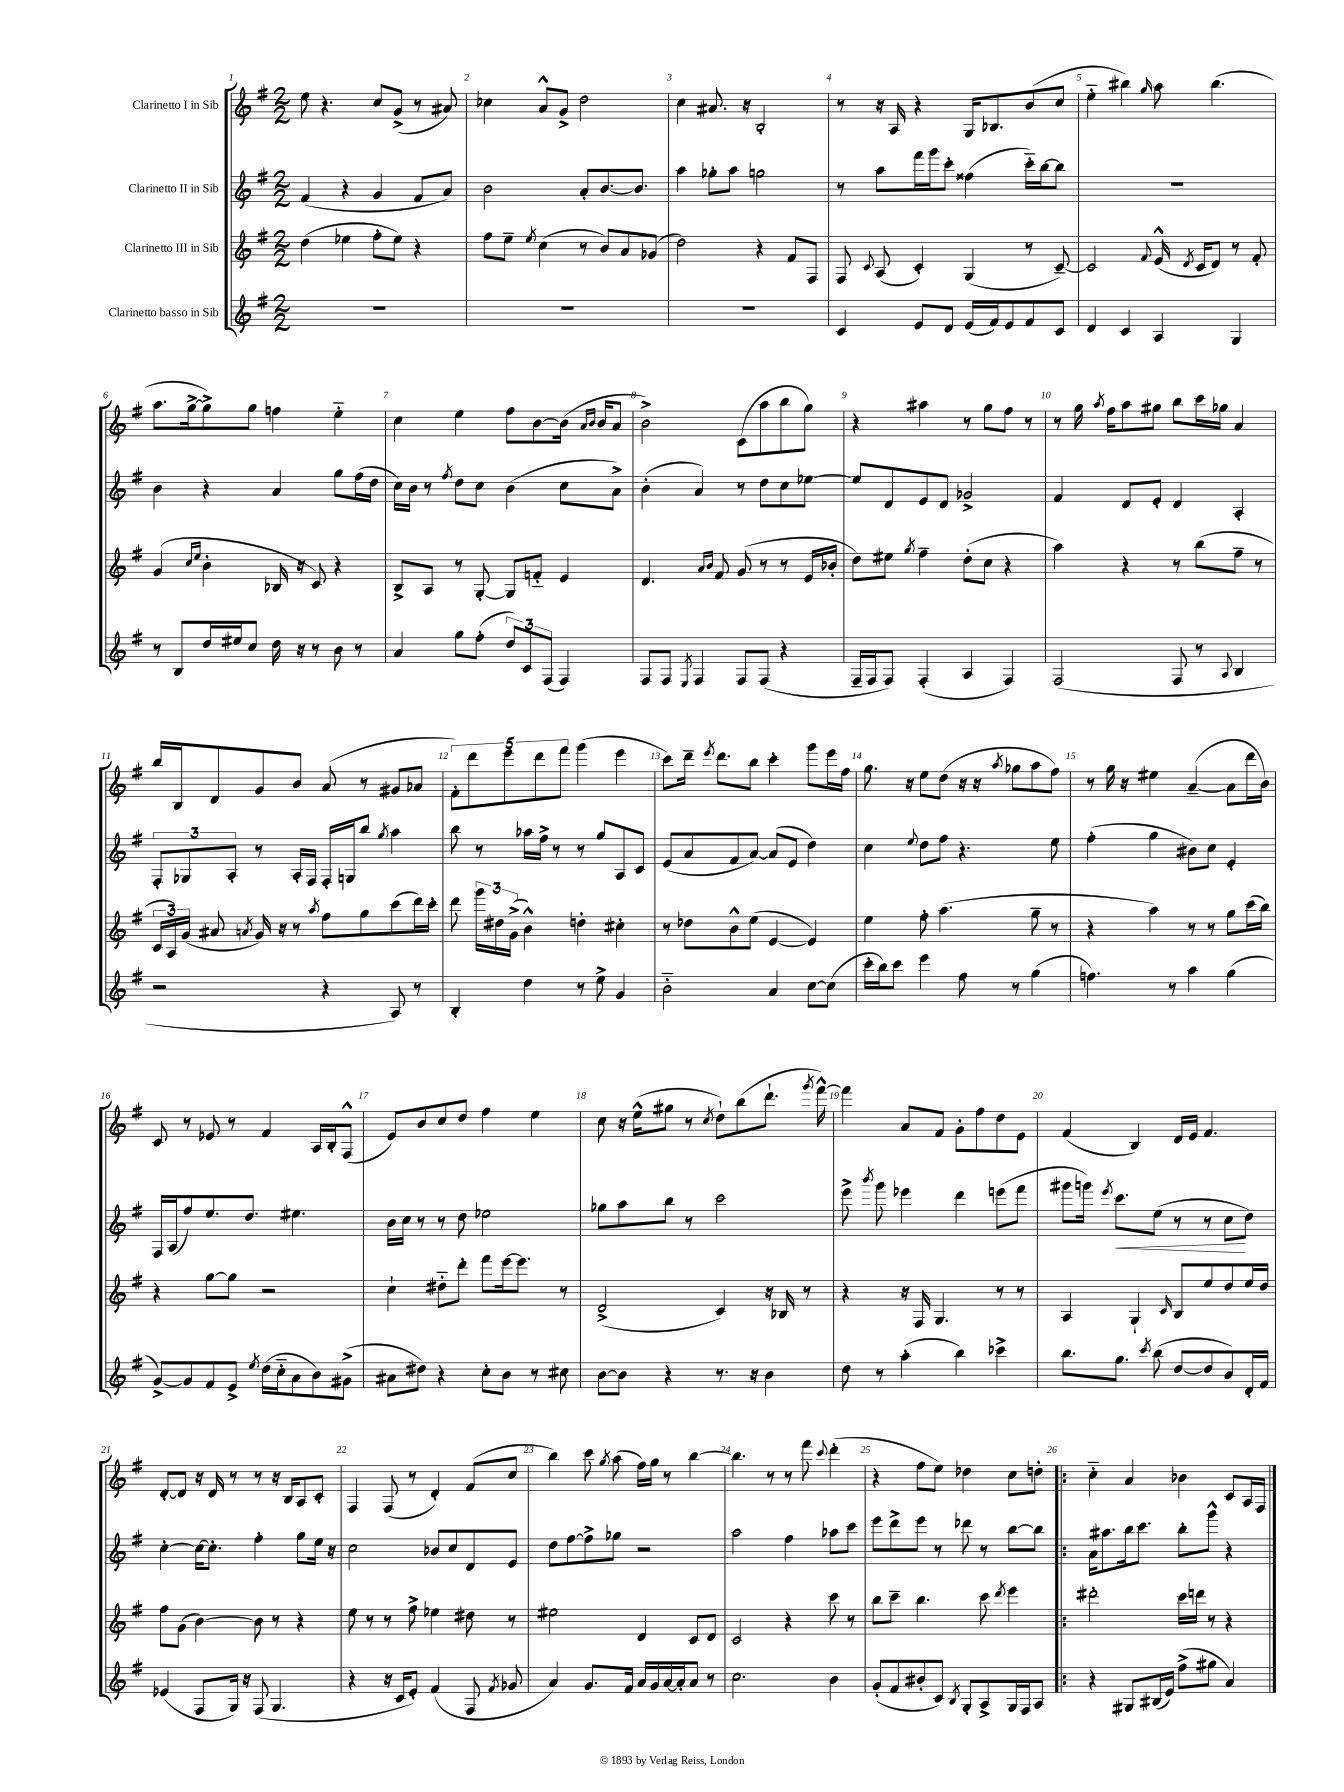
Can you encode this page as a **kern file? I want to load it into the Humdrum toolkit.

**kern	**kern	**kern	**kern
*staff4	*staff3	*staff2	*staff1
*clefG2	*clefG2	*clefG2	*clefG2
*k[f#]	*k[f#]	*k[f#]	*k[f#]
*M2/2	*M2/2	*M2/2	*M2/2
1r	(4dd	(4f#	8ee
.	.	.	4.r
.	4ee-	4r	.
.	8ff#'	4g	8cc
.	8ee-)	.	(8g^
.	4r	8f#	8r
.	.	8a)	8a#)
=	=	=	=
1r	8ff#	2b	4cc-
.	8ee~	.	.
.	8qee	.	.
.	(4cc	.	8a^^
.	.	.	8g^
.	8r	8a'	2dd
.	8b)	[8.b	.
.	8a	.	.
.	.	8.b]	.
.	(8g-	.	.
=	=	=	=
1r	2dd)	4aa	4cc
.	.	8gg-'	8.a#
.	.	8aa	.
.	.	.	16r
.	4r	2gg	2B'
.	8f#	.	.
.	8F#	.	.
=	=	=	=
4c	8F#	8r	8r
.	8qqc	.	.
.	(8A	8aa	16r
.	.	.	16A
8e	4c')	16fff#	4r
.	.	16ggg	.
8d	.	8ccc'	.
(16e	(4G	(4ff##	16G
16f#)	.	.	8.B-
8e	.	.	.
8f#	8r	16ccc'~)	(8b
.	.	[16bb	.
8c	[8c~)	8bb]	8cc
=	=	=	=
4d	2c]	1r	4ee'~
4c	.	.	4bb#)
.	8qqf#	.	16qqgg
4A	(16e^^	.	8aa
.	8qd	.	.
.	16c	.	.
.	8d)	.	(4.bb#
4G	8r	.	.
.	8f#'	.	.
=	=	=	=
8r	(4g	4b	8.aa
8B	.	.	.
.	.	.	[16gg^
.	16qqcc	.	.
.	16qqee	.	.
16dd	4b'	4r	8gg^])
16ee#	.	.	.
8cc	.	.	8gg
16dd	16B-	4a	4ff
16r	16r	.	.
8r	8c)	.	.
8b	4r	8gg	4ee'~
8r	.	(16ff#	.
.	.	16dd	.
=	=	=	=
4a	8B^	16cc)	4cc
.	.	16b	.
.	8A	8r	.
.	.	8qff#	.
8gg	8r	8dd	4ee
(8ff#'	[8G'	8cc	.
12dd)	8G]	(4b	8ff#
12c	.	.	.
.	8f'~	.	[8b
(12F#	.	.	.
4F#)	4e	8cc	(16b]
.	.	.	16qqa
.	.	.	16qqb
.	.	.	16b
.	.	8a^)	8a
=	=	=	=
8F#	4.d	(4b'	2b^)
8F#	.	.	.
8qE	.	.	.
4F#	.	4a)	.
.	16qqa	.	.
.	16qqb	.	.
.	8f#	.	.
8F#	(8g	8r	(8c
(8F#	8r	8dd	8aa
4r	8r	8cc	8bb
.	16e	[8ee-	8gg)
.	16b-'	.	.
=	=	=	=
16F#~	8dd)	8ee-]	4r
16F#	.	.	.
8F#)	8ee#	8d	.
.	8qgg	.	.
(4F#'	4ff#~	8e	4aa#
.	.	8d	.
4A	(8dd'	2g-^	8r
.	8cc	.	8gg
4F#)	4r	.	8ff#
.	.	.	8r
=	=	=	=
(2F#	4aa)	4f#	8r
.	.	.	16gg
.	.	.	8qaa
.	.	.	16ff#
.	4r	8d	8aa
.	.	8e'	8gg#
8F#	8r	4d	8bb
8r	(8bb	.	16ccc
.	.	.	16gg-
8qqA	.	.	.
4B	8ff#~	4A'	4a
.	8r	.	.
=	=	=	=
2r	24c	12F#'	16bb
.	24A)	.	.
.	.	.	16B
.	(24g	12G-	.
.	8a#	.	8d
.	.	12A'	.
.	8qa	.	.
.	16g)	8r	8g
.	16r	.	.
.	8r	16A'	8b
.	.	16F#	.
.	8qaa	.	.
4r	8ff#	16F#'	(8a
.	.	16G	.
.	8gg	8bb	8r
.	.	8qgg	.
8A)	(8ccc	4aa	8g#
8r	16ddd)	.	8a-
.	16ccc'	.	.
=	=	=	=
4B'	8ddd	8bb	10f#')
.	.	.	10ddd
.	24ggg	8r	.
.	24dd#	.	.
.	.	.	10eee
.	(24g^	.	.
4dd	4b^^)	16aa-	.
.	.	.	10ddd
.	.	16ff#^	.
.	.	8r	.
.	.	.	10fff#
8r	4dd'	8r	(4ggg
8ee^	.	8gg	.
4g	4cc#'	8A	4eee
.	.	8c	.
=	=	=	=
2b'~	8r	(8e	8ccc)
.	8dd-	8a	16ddd~
.	.	.	8qeee
.	.	.	8.ddd
.	8b^^	8f#	.
.	(8ee	[8a)	8bb
4a	[4e	(8a]	4ccc'
.	.	8e	.
[8cc	4e])	4dd)	8ggg
(8cc]	.	.	16eee
.	.	.	16ff#
=	=	=	=
16ccc'	4ee	4cc	8.gg
16bb)	.	.	.
8ccc	.	.	.
.	.	.	16r
.	.	8qqee	.
4eee	8ff#'	8dd	8ee
.	(4.aa	8ff#	(8dd
8ff#	.	4.r	16r
.	.	.	16r
.	.	.	8qaa
8r	.	.	8gg-
(4gg	8gg~	.	8aa
.	8r	8ee	8ff#)
=	=	=	=
4.ff)	4r	(4ff#'	8r
.	.	.	16gg
.	.	.	16r
.	4aa)	4gg	4ee#
8r	.	.	.
4aa	8r	8b#)	([4a~
.	8r	8cc	.
(4gg	8gg	4e'	8a]
.	(16ccc	.	16ddd
.	16bb)	.	16b)
=	=	=	=
[8g^)	4r	16F#	8c
.	.	(16A	.
8g]	.	8ff#)	8r
8f#	[8gg	8.ee	8e-
8e^	8gg]	.	8r
.	.	8.dd	.
8qee	.	.	.
(16dd	2r	.	4f#
16cc'~	.	.	.
8a	.	4.ee#	.
8b)	.	.	16A
.	.	.	16B'
(8g#^	.	.	(8F#^^
=	=	=	=
8a#	4cc`	16b	8e)
.	.	16cc	.
8dd#)	.	8r	8b
4r	8dd#'~	8r	8cc
.	8ddd'	8dd	8dd
8cc'	8fff#	2ee-	4ff#
8b	[16eee	.	.
.	8.eee]	.	.
8r	.	.	4ee
8cc#	8r	.	.
=	=	=	=
[8b	(2d^	8gg-	8cc
8b]	.	8aa	16r
.	.	.	(16ee^^
4r	.	8bb	8gg#
.	.	8r	8r
.	.	.	8qcc
8.r	4c)	2ccc	8dd`)
.	.	.	(8bb
16r	.	.	.
4b	16r	.	8.ddd`
.	16B-	.	.
.	8r	.	.
.	.	.	8qggg
.	.	.	[16fff#^^)
=	=	=	=
8dd	4r	8eee^	4fff#]
.	.	8qbbb	.
8r	.	8ggg	.
(4aa'	16r	4eee-	8a
.	16F#	.	.
.	4.G	.	8f#
4bb)	.	4ddd	8g'
.	.	.	8ff#
4ccc-^	8r	(8eee	8dd
.	8r	8fff#	8e
=	=	=	=
8.bb	4A	8ggg#	(4f#
.	.	16ggg)	.
.	.	8qeee	.
8.gg	.	8.ccc	.
.	4G`	.	4B)
8qccc	.	.	.
(8bb	.	(8ee	.
.	16qqc	.	.
[8dd	8B	8r	16d
.	.	.	16e
8dd]	8ee	8r	4.f#
8b)	8dd	8cc	.
16d'	16ee	8dd)	.
16f#	16dd	.	.
=	=	=	=
(4e-	8ff#	[4cc'	[8d'
.	(8g	.	8d]
8F#	[4b)	16cc_	16r
.	.	8.cc']	16d
16G)	.	.	8r
16r	.	.	.
(8F#	8b]	4ff#'	8r
4.G	8r	.	16r
.	.	.	16B
.	4r	8gg	8A
.	.	16ee	8c'
.	.	16r	.
=	=	=	=
4r	8ee	2cc	4F#
.	8r	.	.
16r	8r	.	(8F#
16c	.	.	.
8e')	8ff#^	.	8r
(4f#	4ee-	8b-	4d')
.	.	8cc	.
8F#	8dd#	8d	(8f#
8qf#	.	.	.
8g-	8r	8e	8cc
=	=	=	=
4a)	2ee#	8dd	4bb)
.	.	[8ff#	.
8.g	.	8ff#^]	8ccc
.	.	.	8qgg
.	.	8gg-	(8aa
16f#	.	.	.
16a	4d	2r	16ff#)
16g	.	.	16gg
[16a	.	.	8r
16a']	.	.	.
8a	8c	.	[4bb
8r	8d	.	.
=	=	=	=
2.cc	2c	2aa	4.bb]
.	.	.	8r
.	4r	4ff#	8r
.	.	.	8fff#
.	.	.	8qqccc
4b	8ccc	8aa-	(4ddd'
.	8r	8ccc	.
=	=	=	=
(8g'	8bb	8eee	4r
8f#	8ccc~	8ddd^	.
8b#'	4.bb	8eee	8ff#
8c)	.	8r	8ee)
8qB	.	.	.
8G'	.	8ddd-	4dd-
8A^	8ccc	8r	.
.	8qddd	.	.
16G	4eee	[8bb	8cc
16F#	.	.	.
8A	.	8bb]	8dd'
=!|:	=!|:	=!|:	=!|:
4r	2ddd#'	16a	4cc'~
.	.	8.aa#	.
8G#	.	16bb	4a
.	.	8.ccc	.
(16B#	.	.	.
16e)	.	.	.
(8ff#^	16ccc	8bb'	4b-
.	16ddd	.	.
8gg#	8r	8ggg^^	.
4a)	4r	4r	8c
.	.	.	16A
.	.	.	16F#
==	==	==	==
*-	*-	*-	*-
